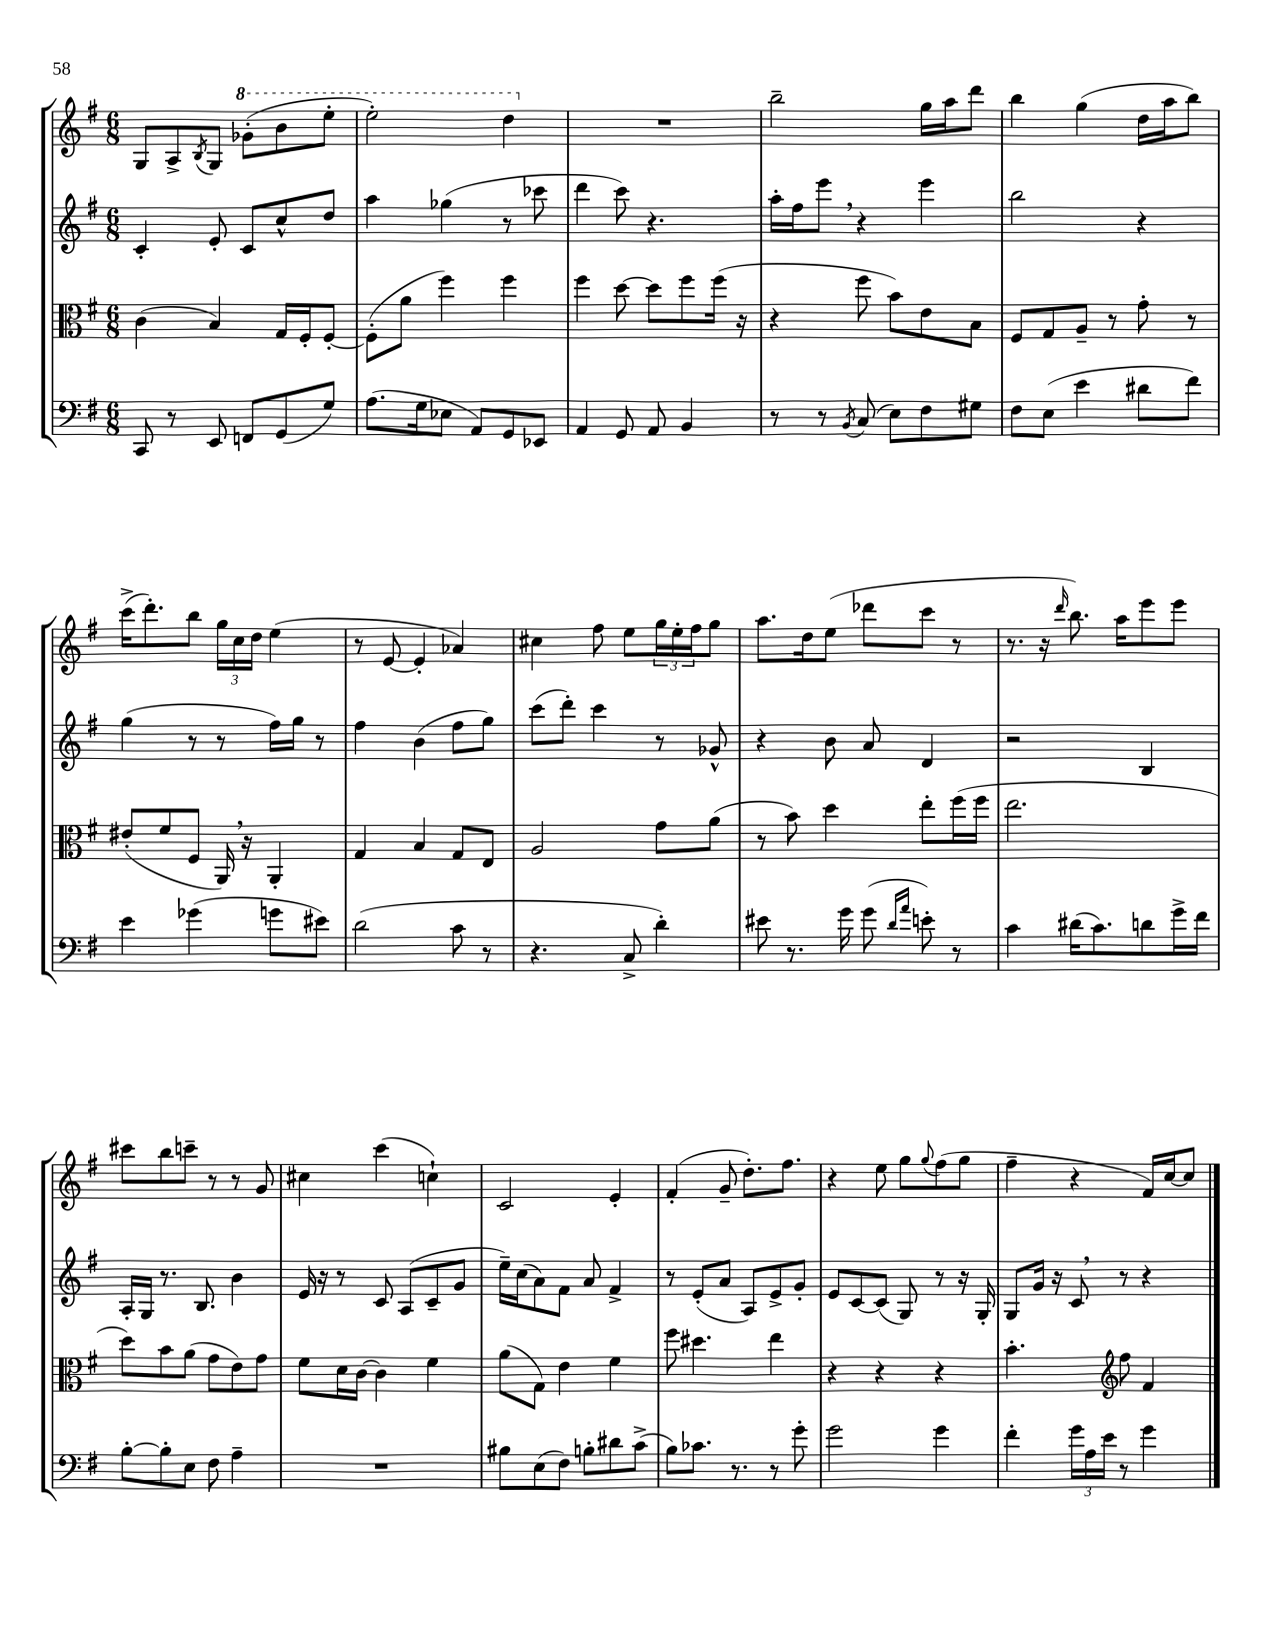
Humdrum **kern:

**kern	**kern	**kern	**kern
*staff4	*staff3	*staff2	*staff1
*clefF4	*clefC3	*clefG2	*clefG2
*k[f#]	*k[f#]	*k[f#]	*k[f#]
*M6/8	*M6/8	*M6/8	*M6/8
8CC	(4c	4c'	8G
8r	.	.	8A^
.	.	.	8qB
8EE	4B)	8e'	8G
8FF	.	8c	(8gg-'
(8GG	16G	8cc^^	8bb
.	16F#'	.	.
8G)	[8F#'	8dd	8eee'
=	=	=	=
(8.A	(8F#']	4aa	2eee')
.	8a	.	.
16G	.	.	.
8E-	4ff#)	(4gg-	.
8AA)	.	.	.
8GG	4ff#	8r	4ddd
8EE-	.	8ccc-	.
=	=	=	=
4AA	4ff#	4ddd	2.r
8GG	[8dd	8ccc)	.
8AA	8dd]	4.r	.
4BB	8ff#	.	.
.	(16ff#	.	.
.	16r	.	.
=	=	=	=
8r	4r	16aa'	2bb~
.	.	16ff#	.
8r	.	8eee	.
8qBB	.	.	.
(8C	8ff#	4r	.
8E)	8b)	.	.
8F#	8e	4eee	16gg
.	.	.	16aa
8G#	8B	.	8ddd
=	=	=	=
8F#	8F#	2bb	4bb
(8E	8G	.	.
4e	8A~	.	(4gg
.	8r	.	.
8d#	8g'	4r	16dd
.	.	.	16aa
8f#)	8r	.	8bb)
=	=	=	=
4e	(8e#'	(4gg	(16ccc^
.	.	.	8.ddd')
.	8f#	.	.
(4g-	8F#	8r	8bb
.	16AA)	8r	24gg
.	.	.	24cc
.	16r	.	.
.	.	.	24dd
8g	4AA'	16ff#)	(4ee
.	.	16gg	.
8e#)	.	8r	.
=	=	=	=
(2d	4G	4ff#	8r
.	.	.	[8e
.	4B	(4b	4e']
8c	8G	8ff#	4a-)
8r	8E	8gg)	.
=	=	=	=
4.r	2A	(8ccc	4cc#
.	.	8ddd')	.
.	.	4ccc	8ff#
8C^	.	.	8ee
4d')	8g	8r	24gg
.	.	.	24ee'
.	.	.	24ff#
.	(8a	8g-^^	8gg
=	=	=	=
8e#	8r	4r	8.aa
8.r	8b)	.	.
.	.	.	16dd
.	4dd	8b	(8ee
16g	.	.	.
(8g	.	8a	8ddd-
16qqd	.	.	.
16qqa	.	.	.
8e')	8ee'	4d	8ccc
8r	(16ff#	.	8r
.	16ff#	.	.
=	=	=	=
4c	2.ee	2r	8.r
.	.	.	16r
.	.	.	16qqddd
(16d#	.	.	8.bb)
8.c)	.	.	.
.	.	.	16aa
8d	.	4B	8eee
16g^	.	.	8eee
16f#	.	.	.
=	=	=	=
[8B'	8dd)	16A'	8ccc#
.	.	16G	.
8B']	8b	8.r	8bb
8E	(8a	.	8ccc~
.	.	8.B	.
8F#	8g	.	8r
4A~	8e)	4b	8r
.	8g	.	8g
=	=	=	=
2.r	8f#	16e	4cc#
.	.	16r	.
.	16d	8r	.
.	[16c	.	.
.	4c]	8c	(4ccc
.	.	(8A	.
.	4f#	8c~	4cc`)
.	.	8g	.
=	=	=	=
8B#	(8a	16ee~)	2c
.	.	(16cc	.
(8E	8G)	8a)	.
8F#)	4e	8f#	.
8B'	.	8a	.
8d#	4f#	4f#^	4e'
(8c^	.	.	.
=	=	=	=
8B)	8ff#	8r	(4f#'
8.c-	4.dd#	(8e'	.
.	.	8a	8g~
8.r	.	.	.
.	.	8A)	8.dd')
8r	4ee	8e^	.
.	.	.	8.ff#
8g'	.	8g'	.
=	=	=	=
2g	4r	8e	4r
.	.	[8c	.
.	4r	(8c]	8ee
.	.	8G)	8gg
.	.	.	8qqgg
4g	4r	8r	(8ff#
.	.	16r	8gg
.	.	16G'	.
=	=	=	=
4f#'	4.b'	8G	4ff#~
.	.	16g	.
.	.	16r	.
24g	.	8c	4r
24A	.	.	.
24e	.	.	.
*	*clefG2	*	*
8r	8ff#	8r	.
4g	4f#	4r	16f#)
.	.	.	[16cc
.	.	.	8cc]
==	==	==	==
*-	*-	*-	*-
